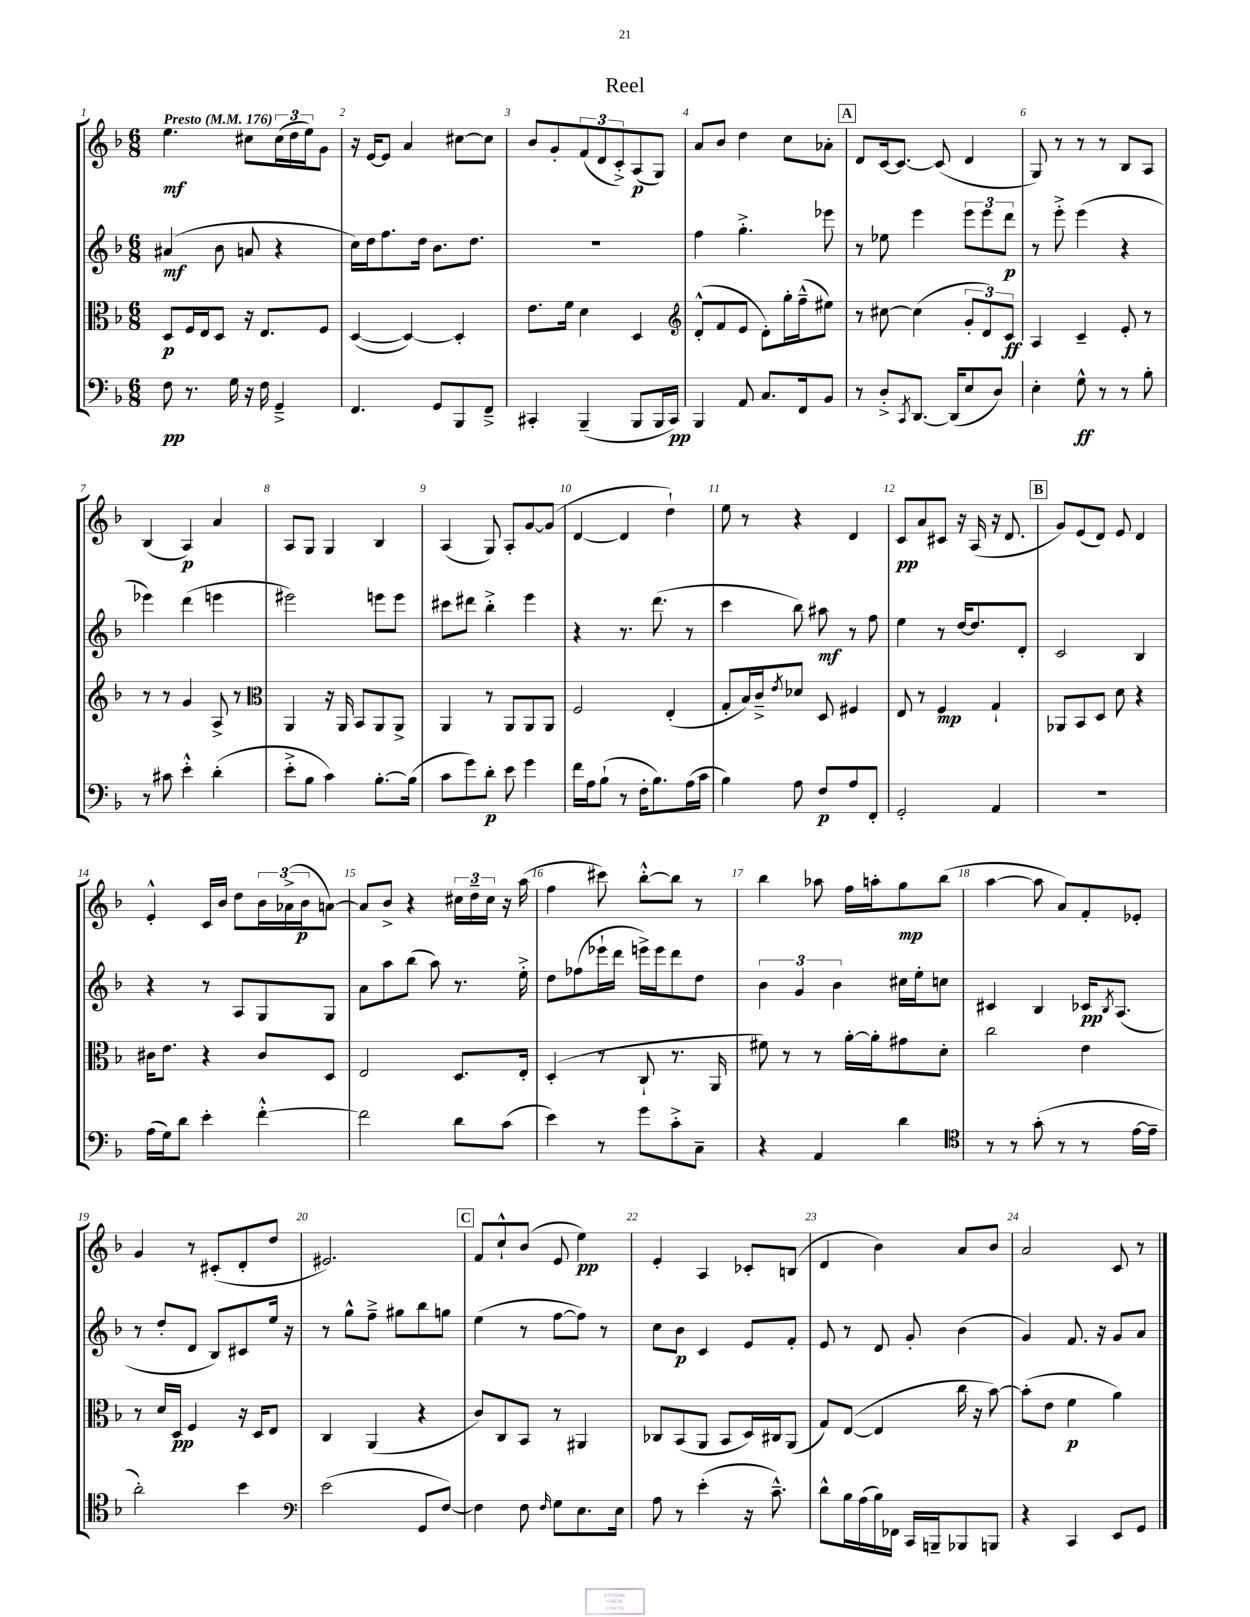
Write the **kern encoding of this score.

**kern	**kern	**kern	**kern
*staff4	*staff3	*staff2	*staff1
*clefF4	*clefC3	*clefG2	*clefG2
*k[b-]	*k[b-]	*k[b-]	*k[b-]
*M6/8	*M6/8	*M6/8	*M6/8
*MM176	*MM176	*MM176	*MM176
8F\	8D/L	(4a#/	4.ee\
8.r	16F/L	.	.
.	16E/J	.	.
.	8D/J	8b-\	.
16G\	.	.	.
16r	16r	8a/	8cc#\L
16F\	8.E/L	.	.
4GG~^/	.	4r	(24cc#\L
.	.	.	24dd\
.	.	.	24ee\J)
.	8F/J	.	8g\J
=	=	=	=
4.FF/	([4D/	16cc\LL)	16r
.	.	16dd\J	[16e/LK
.	.	8.ff\	8e/]J
.	4D/_)	.	4a/
.	.	16dd\Jk	.
8GG/L	.	8.b-\L	.
8BBB-/	4D'/]	.	[8cc#\L
.	.	8.dd\J	.
8FF~^/J	.	.	8cc#\]J
=	=	=	=
4CC#'/	8.e\L	2.r	8b-/L
.	.	.	8g'/
.	16f\Jk	.	.
(4BBB-~/	4d\	.	(12f/
.	.	.	12d/
.	.	.	12c'^/)
8BBB-/L	4D/	.	(8A/
16BBB-/L	.	.	8G/J)
16CC#/JJ)	.	.	.
=	=	=	=
*	*clefG2	*	*
4BBB-/	(8d'^^/L	4ff\	8a/L
.	8f/	.	8b-/J
8AA/	8e/J	4.gg'^\	4dd\
8.C/L	8d'\L)	.	.
.	16gg'\L	.	8cc\L
16FF/k	(16ff~^^\J	.	.
8BB-/J	8ee#\J)	8eee-\	8a-'\J
=	=	=	=
8r	8r	8r	8d/L
8D'^/L	[8cc#\	8ee-\	[16c/k
.	.	.	8.c/_J
8qCC/	.	.	.
[8.DD/J	(4cc#\]	4eee\	.
.	.	.	(8c/]
(16DD/]LK	.	.	.
8E/	12g'/L	12eee\L	4d/
.	12d/)	12eee\	.
8D/J)	.	.	.
.	12c/J	12ddd\J	.
=	=	=	=
4E'\	4A/	8r	8G/)
.	.	8eee'^\	8r
8G^^\	4c~/	(4eee\	8r
8r	.	.	8r
8r	8e'/	4r	8B-/L
8B-'\	8r	.	8A/J
=	=	=	=
8r	8r	4eee-\)	(4B-/
8c#\	8r	.	.
4e'^^\	4g/	(4ddd\	4A/)
(4d'\	8A^/	4eee\	4a/
.	8r	.	.
=	=	=	=
*	*clefC3	*	*
8e'^\L	4AA/	2eee#\)	8A/L
8B-\J	.	.	8G/J
4c\)	16r	.	4G/
.	16AA/	.	.
.	8BB-/L	.	.
[8.B-'\L	8AA/	8eee\L	4B-/
.	8AA^/J	8eee\J	.
(16B-\]Jk	.	.	.
=	=	=	=
8c\L	4AA/	8ccc#\L	(4A/
8g\)	.	8ddd#\J	.
8d'\J	8r	4bb-'^\	8G/)
8e\	8AA/L	.	8A'/L
4g\	8AA/	4eee\	[8g/
.	8AA/J	.	(8g/]J
=	=	=	=
16f\LL	2F/	4r	[4d/
16A\J	.	.	.
(8B-`\J	.	.	.
8r	.	8.r	4d/]
16F'\LK	.	.	.
8.B-\)	.	(8.ddd\	.
.	(4E'/	.	4dd`\)
(16A\L	.	8r	.
16c\JJ	.	.	.
=	=	=	=
4B-\)	8G'/L	4ccc\	8ee\
.	16B-/L)	.	8r
.	16c~^/J	.	.
.	8qe/	.	.
8A\	8d-/J	8bb-\)	4r
8F/L	8D/	8aa#\	.
8A/	4F#/	8r	4d/
8FF'/J	.	8ff\	.
=	=	=	=
2GG'/	8E/	4ee\	8c/L
.	8r	.	8a/
.	4F/	8r	8c#/J
.	.	[16dd/LK	16r
.	.	8.dd/]	(16A/
4AA/	4G`/	.	16r
.	.	.	8.d/
.	.	8d'/J	.
=	=	=	=
2.r	8AA-/L	2c/	8g/L)
.	8BB-/	.	(8e/
.	8D/J	.	8d/J)
.	8d\	.	8e/
.	4r	4B-/	4d/
=	=	=	=
(16A\LL	16c#\LK	4r	4e'^^/
16G\J)	8.e\J	.	.
8d\J	.	.	.
4e'\	4r	8r	16c/LL
.	.	.	16b-/JJ
.	.	8A/L	8dd\L
[4f'^^\	8c#/L	8G/	24b-\L
.	.	.	(24a-^\
.	.	.	24b-\J
.	8D/J	8G/J	[8a\J)
=	=	=	=
2f\]	2E/	8a\L	8a/]L
.	.	8aa\	8b-^/J
.	.	(8bb-\J	4r
.	.	8aa\)	.
8d\L	8.D/L	8.r	24cc#\LL
.	.	.	24dd~\
.	.	.	24cc#\JJ
(8c\J	.	.	16r
.	16E'/Jk	16ee'^\	(16aa\
=	=	=	=
4e\)	(4D'/	8dd\L	4ff\
.	.	(8ff-\	.
8r	8r	16eee-`\L	8ccc#\)
.	.	16ddd\JJ	.
8g\L	8C`/	16eee^\LL)	[8bb-'^^\L
.	.	16eee\J	.
8c'^\	8.r	8ddd\	8bb-\]J
8C~\J	.	8dd\J	8r
.	16AA/	.	.
=	=	=	=
4r	8f#\)	6b-\	4bb-\
.	8r	.	.
.	.	6g/	.
4AA/	8r	.	8aa-\
.	.	6b-\	.
.	[16a'\LL	.	16ff\LL
.	16a'\]J	.	16aa'\J
4d\	8g#\	16cc#\LL	8gg\
.	.	16ee'\J	.
.	8d'\J	8cc\J	(8bb-\J
=	=	=	=
*clefC4	*	*	*
8r	2cc\	4c#/	[4aa\
8r	.	.	.
(8g'\	.	4B-/	8aa\]
8r	.	.	8a/L)
8r	4e\	16c-/LK	8f'/
.	.	8qB-/	.
.	.	(8.A/J	.
[16e\LL	.	.	8e-'/J
16e~\]JJ	.	.	.
=	=	=	=
2a'\)	8r	8r	4g/
.	16d/LL	8dd'/L	.
.	16D/JJ	.	.
.	4F/	8d/J	8r
.	.	8B-/L)	(8c#'/L
4b-\	16r	8c#/	8d'/
.	16D/LK	.	.
.	8E/J	16ee/Jk	8dd/J
.	.	16r	.
=	=	=	=
*clefF4	*	*	*
(2e\	4C/	8r	2.e#/)
.	.	8gg^^\L	.
.	(4AA/	8ff~^\J	.
.	.	8gg#\L	.
8GG/L	4r	8bb-\	.
[8F/J)	.	8gg\J	.
=	=	=	=
4F\]	8c/L)	(4ee\	8f/L
.	8C/	.	8cc`^^/
8F\	8BB-/J	8r	(8b-/J
16qqF/	.	.	.
8G\L	8r	[8ff\L	8e/
8.E\	4AA#/	8ff\]J)	4ee\)
.	.	8r	.
16E\Jk	.	.	.
=	=	=	=
8A\	8C-/L	8cc\L	4e'/
8r	(8BB-/	8b-\J	.
(4e'\	8AA/J	4c/	4A/
.	8BB-/L	.	.
16r	16D/L)	8e/L	8c-'/L
8.c~^^\)	16C#/J	.	.
.	(8AA/J	8f'/J	(8B/J
=	=	=	=
8d^^\L	8G/L)	8e/	4d/
16B-\L	([8E/J	8r	.
(16A\	.	.	.
16B-\)	4E/]	8d/	4b-\)
16FF-\JJ	.	.	.
16CC/LL	.	8g'/	.
16BBB~/J	.	.	.
8BBB-/	16cc\	(4b-\	8a/L
.	16r	.	.
8BBB/J	[8b-\)	.	8b-/J
=	=	=	=
4r	(8b-'\]L	4g/)	2a/
.	8e\J	.	.
4CC/	4f\	8.f/	.
.	.	16r	.
8EE/L	4a\)	8g/L	8c/
8GG/J	.	8a/J	8r
==	==	==	==
*-	*-	*-	*-
